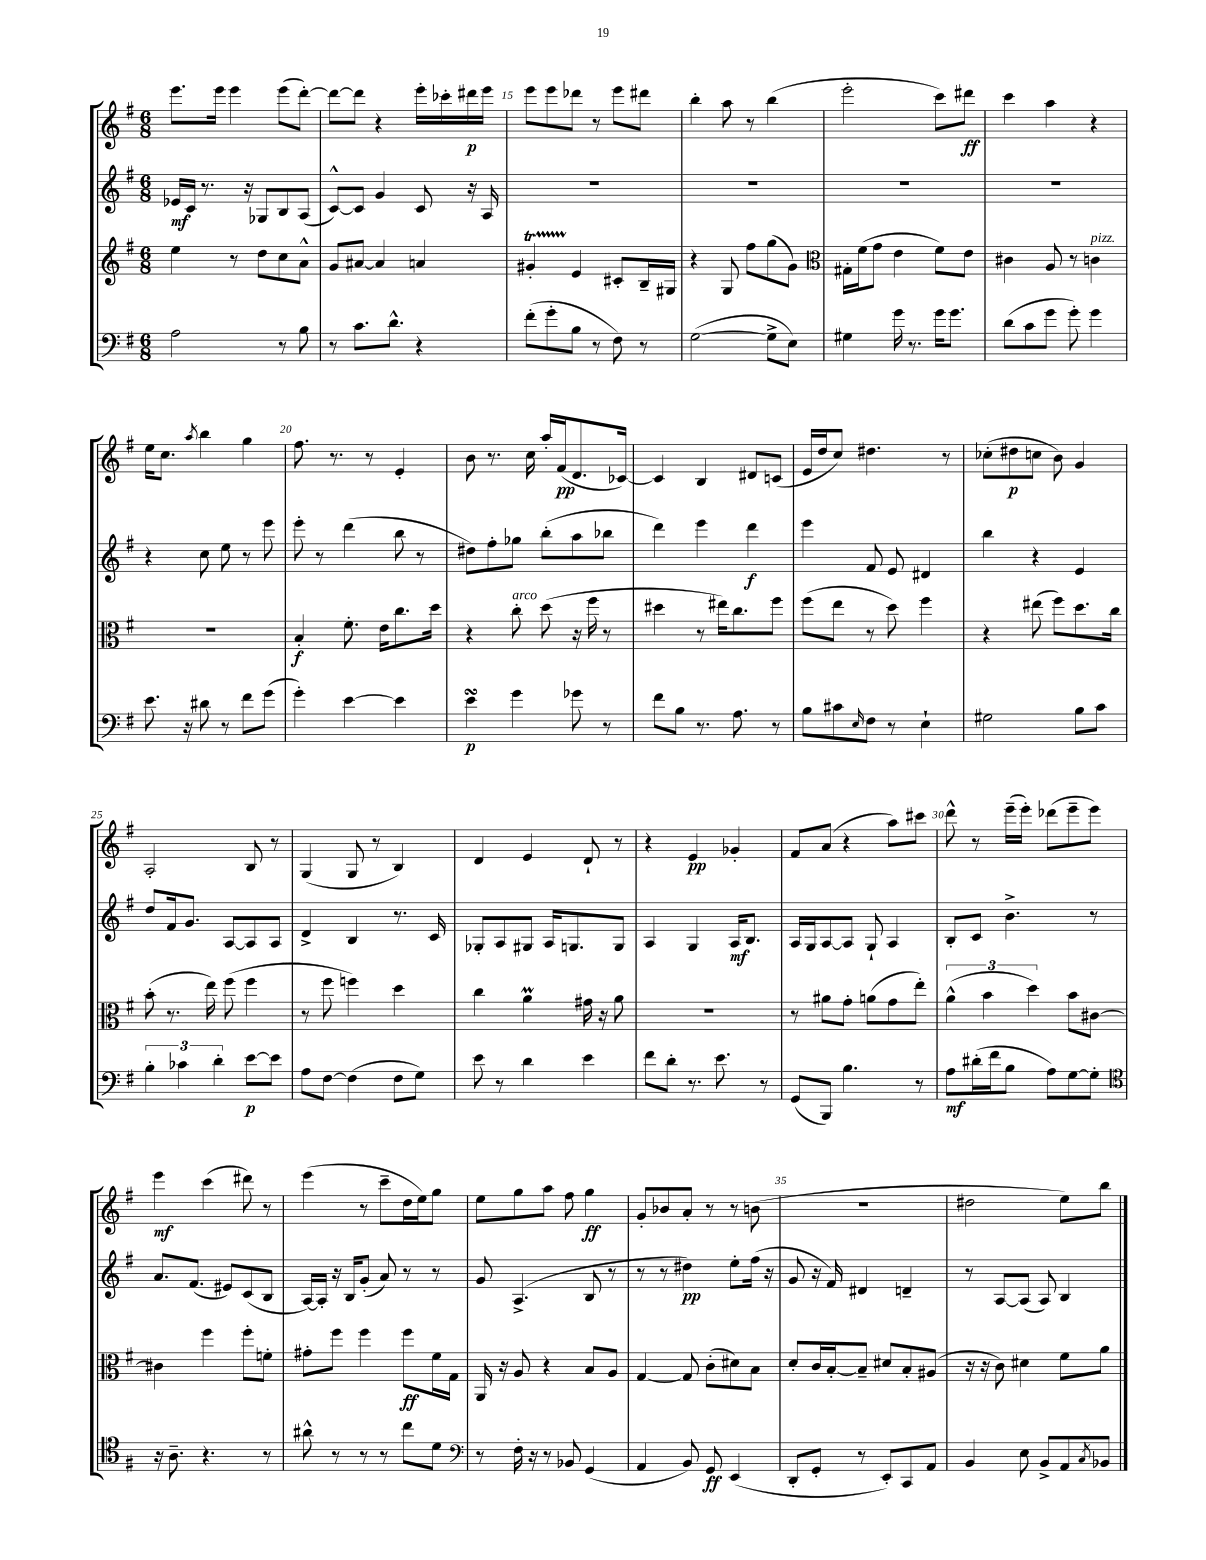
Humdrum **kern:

**kern	**kern	**kern	**kern
*staff4	*staff3	*staff2	*staff1
*clefF4	*clefG2	*clefG2	*clefG2
*k[f#]	*k[f#]	*k[f#]	*k[f#]
*M6/8	*M6/8	*M6/8	*M6/8
2A	4ee	16e-	8.eee
.	.	16c	.
.	.	8.r	.
.	.	.	16eee
.	8r	.	4eee
.	.	16r	.
.	8dd	8G-	.
8r	8cc	8B	(8eee
8B	8a^^	(8A	[8ddd')
=	=	=	=
8r	8g	[8c^^)	8ddd_
8.c	[8a#	8c]	8ddd]
.	4a#]	4g	4r
8.d^^	.	.	.
4r	4a	8c	16eee'
.	.	.	16ccc-'
.	.	16r	16ddd#
.	.	16A	16eee
=	=	=	=
(8f#'	4g#'	2.r	8eee
8g'	.	.	8eee
8B	4e	.	8ddd-
8r	.	.	8r
8F#)	8c#'	.	8eee
8r	16B~	.	8ddd#
.	16G#	.	.
=	=	=	=
([2G	4r	2.r	4bb'
.	8G	.	8aa
.	8ff#	.	8r
8G^]	(8gg	.	(4bb
8E)	8g)	.	.
=	=	=	=
*	*clefC3	*	*
4G#	16G#'	2.r	2eee'
.	(16f#	.	.
.	8g	.	.
16g	4e	.	.
8.r	.	.	.
16g	8f#)	.	8ccc)
8.g	.	.	.
.	8e	.	8ddd#
=	=	=	=
(8d	4c#	2.r	4ccc
8c	.	.	.
8g	8A	.	4aa
8g')	8r	.	.
4g	4c	.	4r
=	=	=	=
8.e	2.r	4r	16ee
.	.	.	8.cc
16r	.	.	.
.	.	.	8qaa
8d#	.	8cc	4bb
8r	.	8ee	.
8f#	.	8r	4gg
(8g	.	8eee	.
=	=	=	=
4g')	4B'	8eee'	8.ff#
.	.	8r	.
.	.	.	8.r
[4e	8.f#'	(4ddd	.
.	.	.	8r
.	16e	.	.
4e]	8.cc	8bb	4e'
.	.	8r	.
.	16dd	.	.
=	=	=	=
4e	4r	8dd#)	8b
.	.	8ff#'	8.r
4g	8cc'	8gg-	.
.	.	.	16cc
.	(8dd	(8bb'	16aa'
.	.	.	(16f#
8g-	16r	8aa	8.d
.	16ff#	.	.
8r	8r	8bb-	.
.	.	.	[16c-)
=	=	=	=
8f#	4dd#	4ddd)	4c-]
8B	.	.	.
8.r	8r	4eee	4B
.	16ee#)	.	.
8.A	8.cc	.	.
.	.	4ddd	8d#
8r	8ff#	.	(8c
=	=	=	=
8B	(8ff#	4eee	16e
.	.	.	16dd
8c#	8ee	.	8cc)
16qqE	.	.	.
8F#	8r	8f#	4.dd#
8r	8dd)	8e	.
4E`	4ff#	4d#	.
.	.	.	8r
=	=	=	=
2G#	4r	4bb	(8cc-'
.	.	.	8dd#
.	(8ee#	4r	8cc
.	8ff#)	.	8b)
8B	8.dd	4e	4g
8c	.	.	.
.	16cc	.	.
=	=	=	=
6B'	(8b'	8dd	2A'
.	8.r	16f#	.
6c-	.	.	.
.	.	8.g	.
.	16ee)	.	.
6d'	.	.	.
.	(8ff#	[8A	.
[8e	4ff#	8A]	8B
8e]	.	8A	8r
=	=	=	=
8A	8r	4d^	(4G
[8F#	8ff#	.	.
(4F#]	4ff)	4B	8G
.	.	.	8r
8F#	4dd	8.r	4B)
8G)	.	.	.
.	.	16c	.
=	=	=	=
8e	4cc	8G-'	4d
8r	.	8A	.
4d	4a	8G#	4e
.	.	16A	.
.	.	8.G	.
4e	16g#	.	8d`
.	16r	.	.
.	8a	8G	8r
=	=	=	=
8f#	2.r	4A	4r
8d'	.	.	.
8.r	.	4G	4e
8.e	.	.	.
.	.	16A	4g-'
.	.	8.B	.
8r	.	.	.
=	=	=	=
(8GG	8r	16A	8f#
.	.	16G	.
8BBB)	8a#	[8A	(8a
4.B	8g'	8A]	4r
.	(8a	8G`	.
.	8g	4A	8aa)
8r	8ee')	.	8ccc#
=	=	=	=
8A	(6a^^	8B'	8ddd^^
(16d#'	.	8c	8r
.	6b	.	.
16f#	.	.	.
8B	.	4.b^	(16eee~
.	.	.	16eee')
.	6dd)	.	.
8A)	.	.	(8ddd-
[8G	8b	.	8eee~
8G']	[8c#	8r	8eee)
=	=	=	=
*clefC4	*	*	*
16r	4c#]	8.a	4eee
8.A~	.	.	.
.	.	(8.f#	.
4.r	4ff#	.	(4ccc
.	.	8e#)	.
.	8ff#'	(8c	8ddd#)
8r	8f'	8B	8r
=	=	=	=
8a#^^	8g#'	[16A)	(4eee
.	.	16A']	.
8r	8ff#	16r	.
.	.	16B	.
8r	4ff#	(8g'	8r
8r	.	8a)	8ccc~
8cc	8ff#	8r	16dd
.	.	.	16ee)
8d	16f#	8r	8gg
.	16G	.	.
=	=	=	=
*clefF4	*	*	*
8r	16AA	8g	8ee
.	16r	.	.
16F#'	8A	(4.A^	8gg
16r	.	.	.
8r	4r	.	8aa
8BB-	.	.	8ff#
(4GG	8B	8B	4gg
.	8A	8r	.
=	=	=	=
4AA	[4G	8r	8g'
.	.	8r	8b-
8BB)	8G]	4dd#)	8a'
8GG	(8c'	.	8r
(4EE	8d#)	8ee'	8r
.	8B	(16ff#	(8b
.	.	16r	.
=	=	=	=
8DD'	8d'	8g	2.r
8GG'	16c	16r	.
.	[16B'	16f#)	.
8r	8B~]	4d#	.
8EE')	8d#	.	.
8CC	8B'	4d~	.
8AA	(8A#	.	.
=	=	=	=
4BB	16r	8r	2dd#
.	16r	.	.
.	8c)	[8A	.
8E	4d#	(8A]	.
8BB^	.	8A)	.
8AA	8f#	4B	8ee)
8qC	.	.	.
8BB-	8a	.	8bb
==	==	==	==
*-	*-	*-	*-
